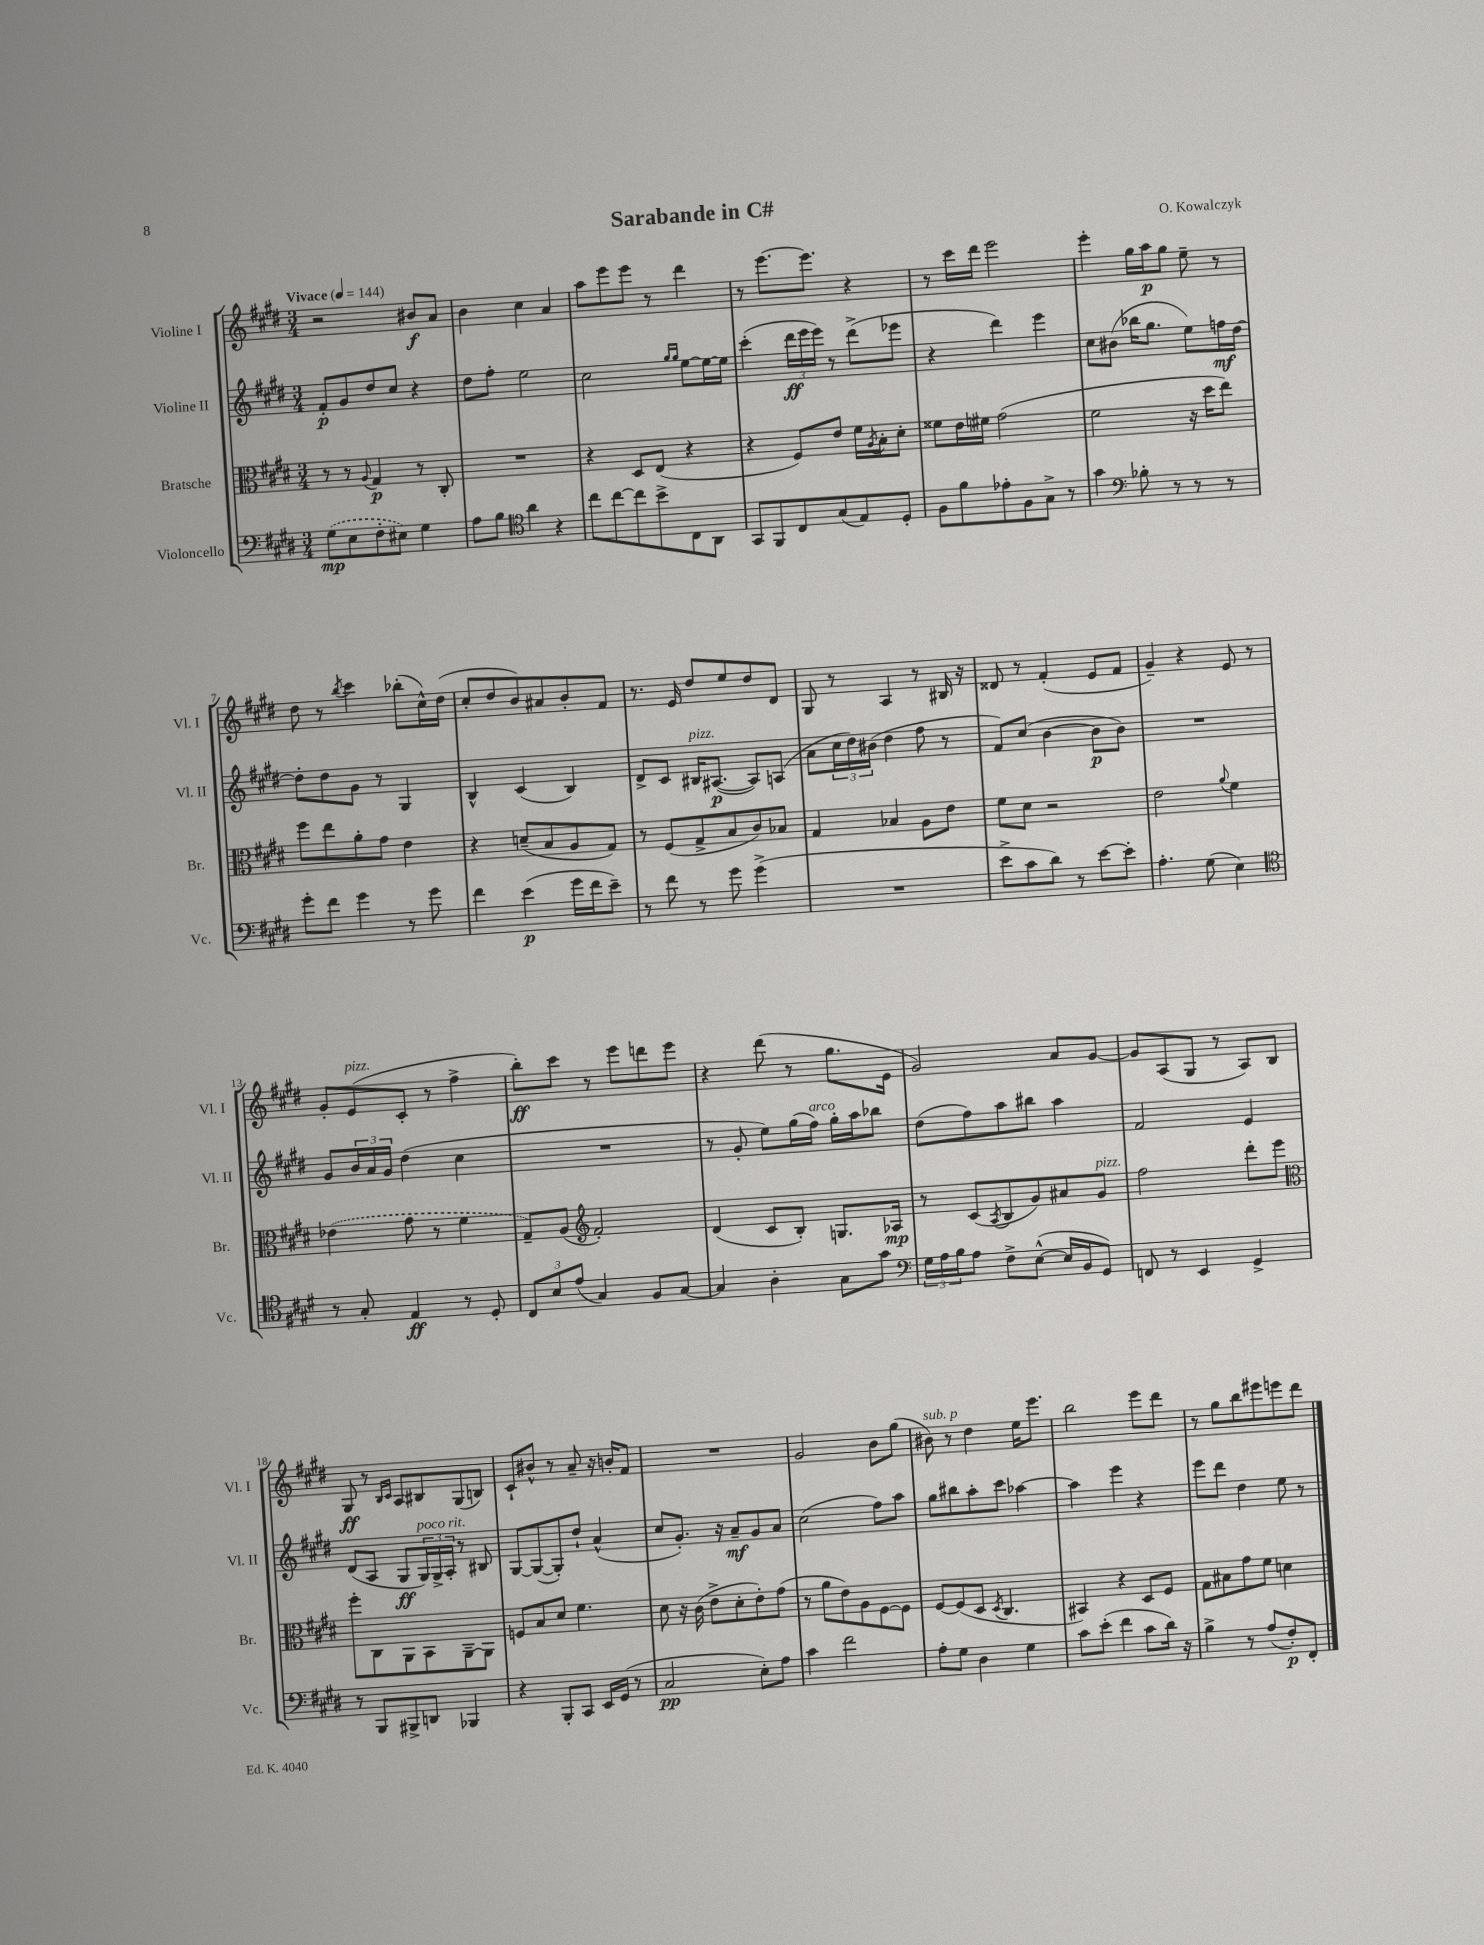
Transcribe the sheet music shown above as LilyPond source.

\header { title = "Sarabande in C#" composer = "O. Kowalczyk" }
<<
\new StaffGroup <<
\new Staff = "s0" \with { instrumentName = "Violine I" shortInstrumentName = "Vl. I" } {
    \clef treble \key e \major \numericTimeSignature \time 3/4 \tempo "Vivace" 4 = 144
    r2 bis'8\f a'8 |
    b'4 cis''4 a'4 |
    a''8 e'''8 e'''8 r8 dis'''4 |
    r8 e'''8.~ e'''8. r4 |
    r8 cis'''16 dis'''16 e'''2 |
    e'''4-. gis''16 a''16\p gis''8 e''8-- r8 |
    dis''8 r8 \acciaccatura { b''8 } cis'''4 bes''8-.( cis''16-^) dis''16( |
    cis''8-. dis''8 b'8) ais'8 b'8-. fis'8 |
    r8. e'16 dis''8 e''8 dis''8 dis'8 |
    gis8 r8 a4 r8 bis16 r16 |
    disis'8 r8 fis'4-.( e'8 fis'8 |
    gis'4--) r4 e'8 r8 |
    gis'8-. e'8^\markup { \italic "pizz." }( cis'8-. r8 fis''4-> |
    b''8-.\ff) cis'''8 r8 e'''8 d'''8 e'''8 |
    r4 dis'''8( r8 gis''8. e'16 |
    gis'2) a'8 gis'8~ |
    gis'8 a8( gis8 r8 a8) b8 |
    gis8\ff r8 \grace { b16 cis'16 } a8 bis8 gis8( b8) |
    cis'8-! bis'8-^ r8 a'8-- r16 b'16-. fis'8 |
    R2. |
    gis'2 b'8 gis''8( |
    bis'8^\markup { \italic "sub. p" }) r8 dis''4 e''16 e'''8. |
    b''2 e'''8 dis'''8 |
    r8 gis''8 b''8 eis'''8 e'''8 dis'''8 \bar "|." |
}
\new Staff = "s1" \with { instrumentName = "Violine II" shortInstrumentName = "Vl. II" } {
    \clef treble \key e \major \numericTimeSignature \time 3/4
    fis'8-.\p gis'8 dis''8 cis''8 r4 |
    dis''8 fis''8-. e''2 |
    cis''2 \grace { gis''16 gis''16 } e''8~ e''16~ e''16 |
    cis'''4-.( \tuplet 3/2 { dis'''16\ff e'''16 e'''16) } r8 dis'''8->( ees'''8 |
    r4 dis'''4) e'''4 |
    cis''8 bis'8( bes''16 gis''8. e''8) f''16\mf dis''16~ |
    dis''8-. dis''8 gis'8 r8 gis4 |
    b4-^ cis'4( b4) |
    dis'8-> cis'8 bis16^\markup { \italic "pizz." } ais8.~\p( ais8) a8( |
    a'8 \tuplet 3/2 { cis''16 dis''16) bis'16( } dis''4 fis''8 r8 |
    fis'8) cis''8( b'4~ b'8\p b'8) |
    R2. |
    gis'8 \tuplet 3/2 { b'16 a'16 gis'16 } dis''4( cis''4 |
    R2. |
    r8 gis'8-. e''8) gis''16( fis''16^\markup { \italic "arco" }) gis''16-. a''16 bes''8 |
    dis''8( fis''8) a''8 bis''8 a''4 |
    fis'2 e'4 |
    dis'8( a8 gis8\ff \tuplet 3/2 { gis16^\markup { \italic "poco rit." }) gis16-> a16-. } r8 bis8 |
    gis8~ gis8~( gis8-.) dis''8-! a'4-^( |
    cis''8 gis'8.-.) r16 a'8--\mf gis'8 a'8 |
    cis''2( fis''8) a''8 |
    gis''8 bis''8 a''8-. cis'''8 aes''4~ |
    aes''4 e'''4 r4 |
    e'''8 dis'''8 dis''4 e''8 r8 \bar "|." |
}
\new Staff = "s2" \with { instrumentName = "Bratsche" shortInstrumentName = "Br." } {
    \clef alto \key e \major \numericTimeSignature \time 3/4
    r8 r8 \appoggiatura { a8 } gis4\p r8 cis8-. |
    R2. |
    r4 dis8 e8( r4 |
    r4 fis8) e'8 fis'16 \acciaccatura { a8 } b16-. dis'8-. |
    fisis'8 e'16 fis'16 gis'2( |
    fis'2 r16 dis''16 e''8) |
    fis''8 e''8 a'8-. gis'8 e'4 |
    r4 d'8--( b8 a8 gis8) |
    r8 fis8( gis8-> b8 cis'8) bes8 |
    gis4 bes4 a8 e'8 |
    fis'8 dis'8 r2 |
    e'2 \appoggiatura { a'8 } fis'4 |
    \once \slurDashed ees'4( gis'8 r8 fis'4 |
    gis8--) a8( \clef treble fis'2-.) |
    dis'4( cis'8 b8-.) g8. aes16\mp |
    r8 cis'8( \acciaccatura { a8 } b8 gis'8) ais'8 gis'8^\markup { \italic "pizz." } |
    fis''2 dis'''8-. e'''8 |
    \clef alto fis''8-. cis8 a,8 b,8 a,8~-- a,8 |
    f8 b8 dis'8 fis'4. |
    dis'8 r16 cis'16( e'8-> dis'8-. e'8-.) gis'8( |
    r8 a'8 e'8) a8 fis8~ fis8 |
    fis8~ fis8( dis8 \acciaccatura { dis8 } cis4. |
    bis,4) r4 dis8 fis8 |
    gis8 bis8 gis'8 fis'8 d'4 \bar "|." |
}
\new Staff = "s3" \with { instrumentName = "Violoncello" shortInstrumentName = "Vc." } {
    \clef bass \key e \major \numericTimeSignature \time 3/4
    \once \slurDashed gis8\mp( e8 fis8-. eis8) gis4 |
    a8 b8 \clef tenor a'4 r4 |
    cis''8 cis''8~ cis''8 b'8-> cis8 a,8 |
    gis,8 fis,8 cis8 gis8( e8) dis8-. |
    fis8 fis'8 ees'8-. fis8 gis8-> r8 |
    gis'4 \clef bass bes8-. r8 r8 r8 |
    gis'8-. fis'8 gis'4 r8 gis'8 |
    fis'4 e'4\p( gis'16 fis'16 e'8--) |
    r8 fis'8 r8 gis'8 gis'4->( |
    R2. |
    e'8-> cis'8 dis'8) r8 e'8~ e'8-. |
    a4.-. gis8( e4) |
    \clef tenor r8 gis8-. e4\ff r8 dis8-. |
    \tuplet 3/2 { cis8 b8 e'8( } gis4) fis8 gis8~ |
    gis4 a4-. gis8 gis'8 |
    \clef bass \tuplet 3/2 { gis16 a16 b16 } a8 fis8-> e8~-^( e16 b,16 gis,8) |
    f,8 r8 e,4 gis,4-> |
    r8 b,,8 bis,,8-> d,8 bes,,4 |
    r4 b,,8-. cis,8 e,16 gis,16( r8 |
    cis2\pp e8-.) a8 |
    cis'4 fis'2 |
    a8-. gis8 dis4 gis4 |
    cis'8 e'8-.( fis'4 cis'8 dis'16) r16 |
    b4-> r8 a8( fis8-.\p) fis,8-. \bar "|." |
}
>>
>>
